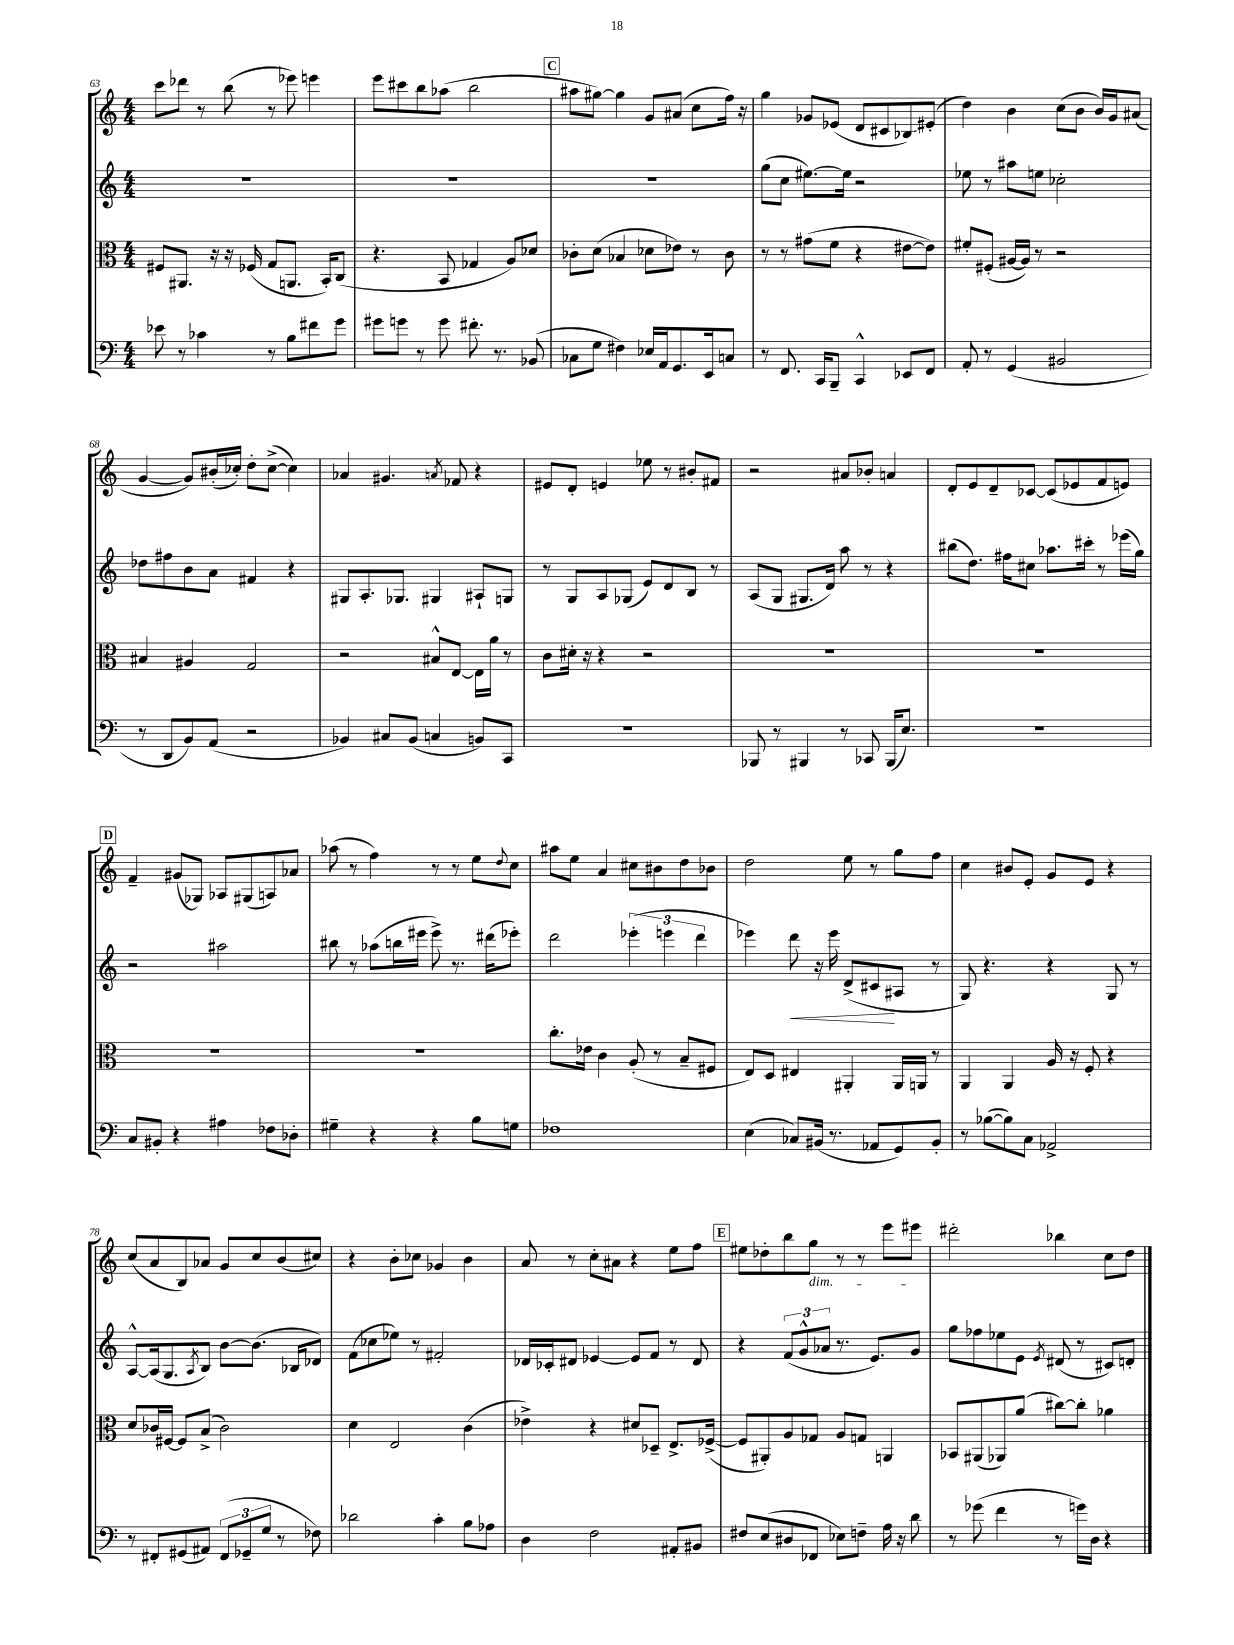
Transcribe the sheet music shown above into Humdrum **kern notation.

**kern	**kern	**kern	**kern
*staff4	*staff3	*staff2	*staff1
*clefF4	*clefC3	*clefG2	*clefG2
*k[]	*k[]	*k[]	*k[]
*M4/4	*M4/4	*M4/4	*M4/4
8e-	8F#	1r	8ccc
8r	8.AA#	.	8ddd-
4c-	.	.	8r
.	16r	.	.
.	16r	.	(8bb
.	(16F-	.	.
8r	8G	.	8r
8B	8.AA	.	8eee-)
8f#	.	.	4eee
.	16BB')	.	.
8g	(8C	.	.
=	=	=	=
8g#	4.r	1r	8eee
8g	.	.	8ccc#
8r	.	.	8bb
8g	8BB	.	(8aa-
8.f#'	4G-	.	2bb
8.r	.	.	.
.	8A)	.	.
(8BB-	8d-	.	.
=	=	=	=
8C-	8c-'	1r	8aa#
8G	(8d	.	[8gg#)
4F#)	4B-	.	4gg#]
16E-	8d-	.	8g
16AA	.	.	.
8.GG	8e-)	.	(8a#
.	8r	.	8cc
16EE	.	.	.
8C	8c-	.	16ff)
.	.	.	16r
=	=	=	=
8r	8r	(8gg	4gg
8.FF	8r	8cc	.
.	(8g#	[8.ee#)	8g-
16CC	.	.	.
8BBB~	8f	.	(8e-
.	.	16ee#]	.
4CC^^	4r	2r	8d
.	.	.	8c#
8EE-	[8e#	.	8B-)
8FF	8e#])	.	(8e#'
=	=	=	=
8AA'	8f#'	8ee-	4dd)
8r	(8F#'	8r	.
(4GG	[16A#	8aa#	4b
.	16A#])	.	.
.	8r	8ee	.
2BB#	2r	2cc-'	(8cc
.	.	.	8b
.	.	.	16b)
.	.	.	16g
.	.	.	(8a#
=	=	=	=
8r	4B#	8dd-	[4g
8DD	.	8ff#	.
8BB)	4A#	8b	8g])
(8AA	.	8a	(16b#'
.	.	.	16cc-')
2r	2G	4f#	8dd'
.	.	.	([8cc-^
.	.	4r	4cc-])
=	=	=	=
4BB-)	2r	8G#	4a-
.	.	8.A'	.
8C#	.	.	4.g#
.	.	8.G-	.
(8BB-	.	.	.
4C	8B#^^	4G#	.
.	.	.	8qa
.	[8E	.	8f-
8BB)	16E]	8A#`	4r
.	16a	.	.
8CC	8r	8G	.
=	=	=	=
1r	8c	8r	8e#
.	16d#'	8G	8d'
.	16r	.	.
.	4r	8A	4e
.	.	(8G-	.
.	2r	8e)	8ee-
.	.	8d	8r
.	.	8B	8b#'
.	.	8r	8f#
=	=	=	=
8BBB-	1r	(8A	2r
8r	.	8G	.
4BBB#	.	8.G#	.
.	.	16d)	.
8r	.	8aa	8a#
8CC-	.	8r	8b-'
(16BBB#	.	4r	4a
8.E)	.	.	.
=	=	=	=
1r	1r	(8bb#	8d'
.	.	8.dd)	8e
.	.	.	8d~
.	.	16ff#	.
.	.	8cc#	[8c-
.	.	8.aa-	(8c-]
.	.	.	8e-
.	.	16ccc#'	.
.	.	8r	8f
.	.	(16eee-	8e)
.	.	16gg)	.
=	=	=	=
8C	1r	2r	4f~
8BB#'	.	.	.
4r	.	.	(8g#
.	.	.	8G-)
4A#	.	2aa#	8A-
.	.	.	(8G#
8F-	.	.	8A)
8D-'	.	.	8a-
=	=	=	=
4G#~	1r	8bb#	(8aa-
.	.	8r	8r
4r	.	(8aa-	4ff)
.	.	16bb	.
.	.	16eee#	.
4r	.	8eee#^)	8r
.	.	8.r	8r
8B	.	.	8ee
.	.	(16ddd#	.
.	.	.	8qqdd
8G	.	8eee-')	8cc
=	=	=	=
1F-	8.cc'	2ddd	8aa#
.	.	.	8ee
.	16e-	.	.
.	4c	.	4a
.	(8A'	(6eee-'	8cc#
.	8r	.	8b#
.	.	6eee	.
.	8B~	.	8dd
.	.	6ddd	.
.	8F#	.	8b-
=	=	=	=
(4E	8E)	4eee-)	2dd
.	8D	.	.
8C-)	4E#	8ddd	.
(16BB#	.	16r	.
8.r	.	16eee-	.
.	4AA#'	(8d^	8ee
8AA-	.	8c#	8r
8GG)	16AA#	8A#	8gg
.	16AA	.	.
8BB#'	8r	8r	8ff
=	=	=	=
8r	4AA	8G)	4cc
([8B-	.	4.r	.
8B-])	4AA	.	8b#
8C	.	.	8e'
2AA-^	16A	4r	8g
.	16r	.	.
.	8F'	.	8e
.	4r	8G	4r
.	.	8r	.
=	=	=	=
8r	8d	[8A^^	(8cc
8FF#'	16c-	(16A]	8a
.	[16F#	8.G	.
(8GG#	8F#]	.	8B)
.	.	8qA	.
8AA#)	(8B^	8B)	8a-
(12FF#	2c-)	[8b	8g
12GG-~	.	.	.
.	.	(8.b]	8cc
12G	.	.	.
8r	.	.	(8b
.	.	16B-	.
8F-)	.	8d-)	8cc#)
=	=	=	=
2d-	4d	(8f	4r
.	.	8cc-	.
.	2E	8ee-)	8b'
.	.	8r	8cc-
4c'	.	2f#'	4g-
8B	(4c	.	4b
8A-	.	.	.
=	=	=	=
4D	4e-^)	16d-	8a
.	.	16c-'	.
.	.	8d#	8r
2F	4r	[4e-	8cc'
.	.	.	8a#
.	8d#	8e-]	4r
.	8D-~	8f	.
8AA#'	8.E^	8r	8ee
8BB#	.	8d#	8ff
.	([16F-^	.	.
=	=	=	=
8F#	8F-]	4r	8ee#
(8E	8AA#')	.	8dd-'
8D#	8A	(12f	8bb
.	.	12g^^	.
8FF-	8G-	.	8gg
.	.	12a-	.
8E-)	8A	8.r	8r
8F~	8G	.	8r
.	.	8.e)	.
16A	4AA	.	8eee
16r	.	.	.
8d	.	8g	8eee#
=	=	=	=
8r	8BB-	8gg	2ddd#'
(8g-	(8AA#	8ff-	.
4f	8AA-)	8ee-	.
.	(8a	8e	.
.	.	8qe	.
8r	[8cc#)	(8d#	4bb-
16g)	8cc#']	8r	.
16D	.	.	.
4r	4a-	8c#)	8cc
.	.	8d'	8dd
==	==	==	==
*-	*-	*-	*-
